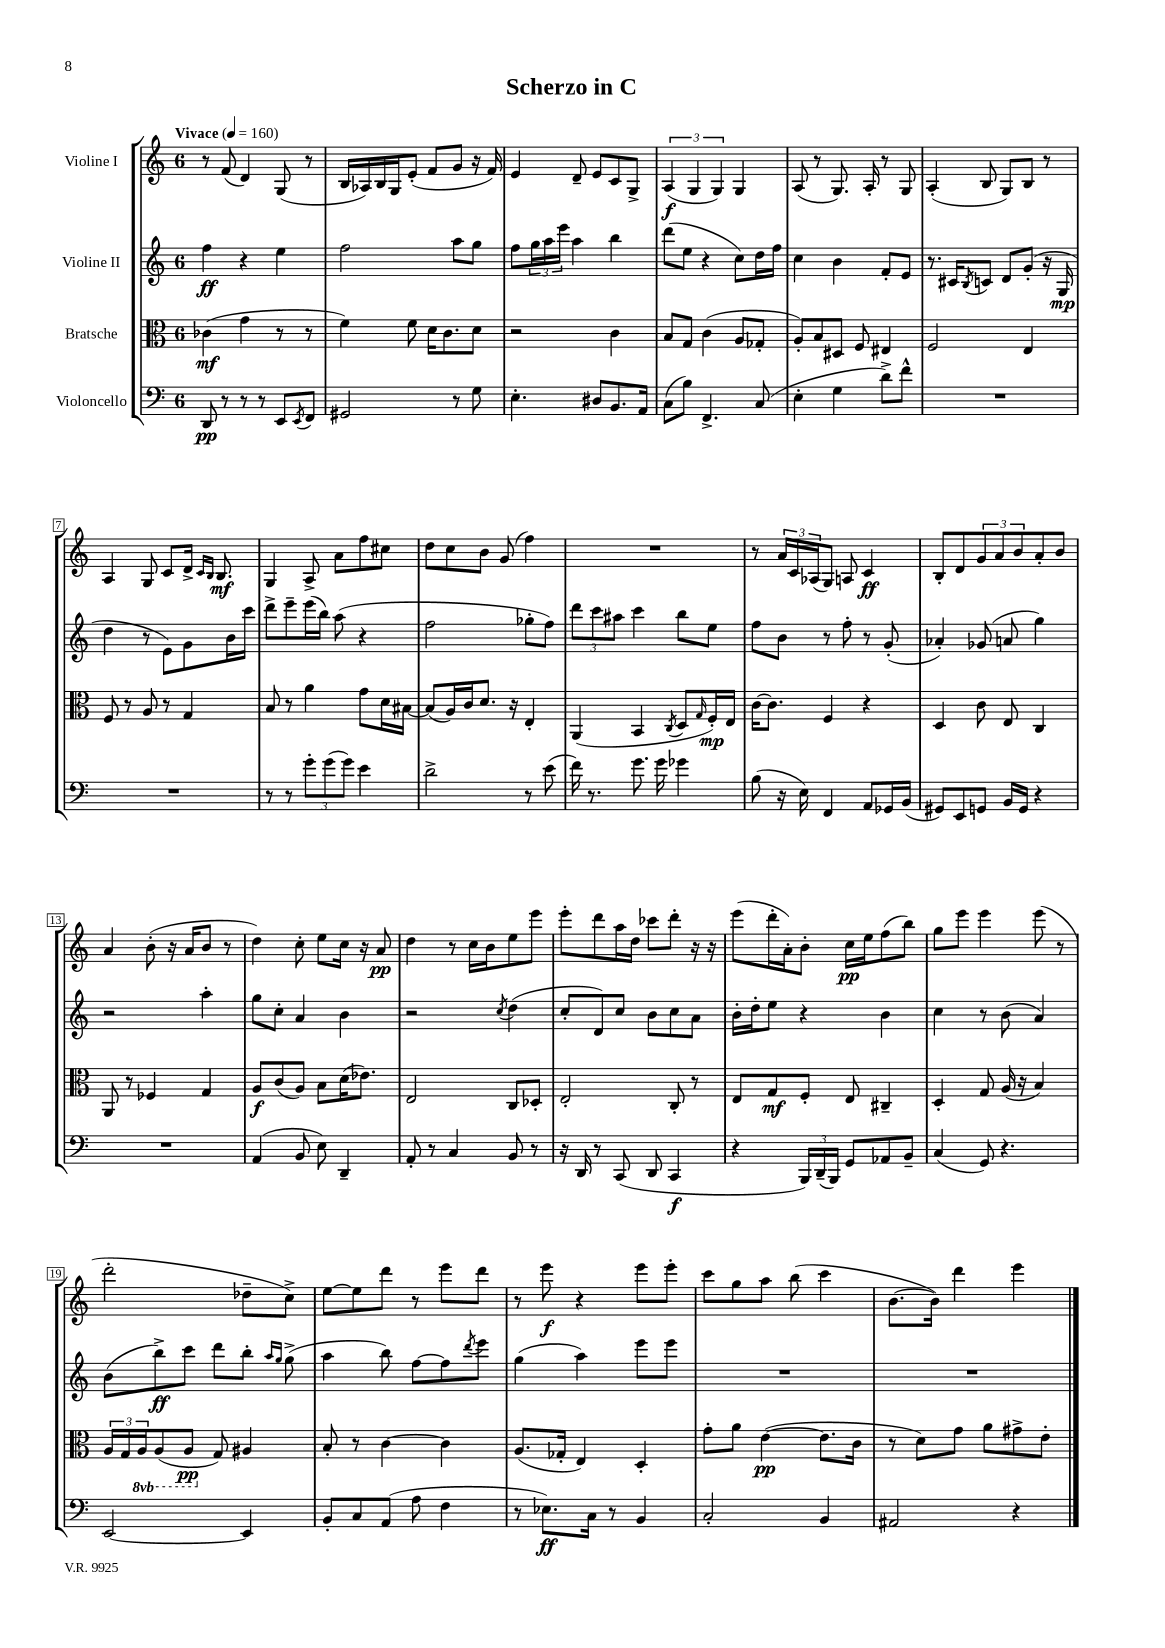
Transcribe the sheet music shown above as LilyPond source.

\header { title = "Scherzo in C" }
<<
\new StaffGroup <<
\new Staff = "s0" \with { instrumentName = "Violine I" } {
    \clef treble \key c \major \once \override Staff.TimeSignature.style = #'single-digit \time 6/8 \tempo "Vivace" 4 = 160
    r8 f'8( d'4) g8( r8 |
    b16 aes16) b16 g16 e'8-.( f'8 g'8 r16 f'16) |
    e'4 d'8-- e'8 c'8 g8-> |
    \tuplet 3/2 { a4\f( g4 g4) } g4 |
    a8( r8 g8.) a16-. r8 g8 |
    a4-.( b8 g8) b8 r8 |
    a4 g8 c'8 d'16-> \grace { c'16 b16 } b8.\mf |
    g4 a8-> a'8 f''8 cis''8 |
    d''8 c''8 b'8 g'8( f''4) |
    R2. |
    r8 \tuplet 3/2 { a'16 c'16 aes16( } g8) a8 c'4\ff |
    b8-. d'8 \tuplet 3/2 { g'8 a'8 b'8 } a'8-. b'8 |
    a'4 b'8-.( r16 a'16 b'8 r8 |
    d''4) c''8-. e''8 c''16 r16 a'8\pp |
    d''4 r8 c''16 b'16 e''8 e'''8 |
    e'''8-. d'''8 a''16 d''16 ces'''8 d'''8-. r16 r16 |
    e'''8( d'''16-. a'16-.) b'8-. c''16\pp e''16 f''8( b''8) |
    g''8 e'''8 e'''4 e'''8( r8 |
    d'''2-. des''8-- c''8->) |
    e''8~ e''8 d'''8 r8 e'''8 d'''8 |
    r8 e'''8\f r4 e'''8 e'''8-. |
    c'''8 g''8 a''8 b''8( c'''4 |
    b'8.~ b'16) d'''4 e'''4 \bar "|." |
}
\new Staff = "s1" \with { instrumentName = "Violine II" } {
    \clef treble \key c \major \once \override Staff.TimeSignature.style = #'single-digit \time 6/8
    f''4\ff r4 e''4 |
    f''2 a''8 g''8 |
    f''8 \tuplet 3/2 { g''16 a''16 e'''16 } a''4 b''4 |
    d'''8( e''8 r4 c''8) d''16 f''16 |
    c''4 b'4 f'8-. e'8 |
    r8. cis'16 \acciaccatura { b8 } c'8 d'8 g'8-.( r16 g16\mp |
    d''4 r8 e'8) g'8 b'16 c'''16 |
    d'''8-> e'''8-- e'''16( b''16) a''8( r4 |
    f''2 ges''8-. f''8) |
    \tuplet 3/2 { d'''8 c'''8 ais''8 } c'''4 b''8 e''8 |
    f''8 b'8 r8 f''8-. r8 g'8-.( |
    aes'4-.) ges'8( a'8 g''4) |
    r2 a''4-. |
    g''8 c''8-. a'4 b'4 |
    r2 \acciaccatura { c''8 } d''4( |
    c''8-. d'8) c''8 b'8 c''8 a'8 |
    b'16-. d''16-. e''8 r4 b'4 |
    c''4 r8 b'8( a'4) |
    b'8( b''8->\ff) c'''8 d'''8 b''8-. \grace { a''16 g''16 } g''8->( |
    a''4 b''8) f''8~ f''8 \acciaccatura { d'''8 } e'''8 |
    g''4( a''4) e'''8 e'''8 |
    R2. |
    R2. \bar "|." |
}
\new Staff = "s2" \with { instrumentName = "Bratsche" } {
    \clef alto \key c \major \once \override Staff.TimeSignature.style = #'single-digit \time 6/8 \set Staff.ottavationMarkups = #ottavation-simple-ordinals
    ces'4\mf( g'4 r8 r8 |
    f'4) f'8 d'16 c'8. d'8 |
    r2 c'4 |
    b8 g8 c'4( a8 ges8-. |
    a8-.) b8 dis8 f8 eis4 |
    f2 e4 |
    f8 r8 a8 r8 g4 |
    b8 r8 a'4 g'8 d'16 bis16~ |
    bis8( a16) c'16 d'8. r16 e4-. |
    a,4( b,4 \acciaccatura { c8 } d8 \grace { g16 } f16-.\mp) e16 |
    c'16~ c'8. f4 r4 |
    d4 c'8 e8 c4 |
    a,8 r8 fes4 g4 |
    a8\f c'8( a8) b8 d'16( ees'8.) |
    e2 c8 des8-. |
    e2-. c8-. r8 |
    e8 g8\mf f8-. e8 cis4-- |
    d4-. g8 a16( r16 b4) |
    \tuplet 3/2 { a16 g16 \ottava #-1 a,16 } a,8( a,8\pp \ottava #0 g8) ais4 |
    b8-. r8 c'4~ c'4 |
    a8.( ges16-. e4) d4-. |
    g'8-. a'8 e'4~\pp( e'8. c'16 |
    r8 d'8) g'8 a'8 gis'8-> e'8-. \bar "|." |
}
\new Staff = "s3" \with { instrumentName = "Violoncello" } {
    \clef bass \key c \major \once \override Staff.TimeSignature.style = #'single-digit \time 6/8
    d,8\pp r8 r8 r8 e,8 \acciaccatura { e,8 } f,8 |
    gis,2 r8 g8 |
    e4.-. dis8 b,8. a,16 |
    c8( b8) f,4.-> c8( |
    e4-. g4 d'8->) f'8-^ |
    R2. |
    R2. |
    r8 r8 \tuplet 3/2 { g'8-. g'8( g'8) } e'4 |
    d'2-> r8 e'8( |
    f'16) r8. g'8. g'16 ges'4 |
    b8( r16 e16) f,4 a,8 ges,16 b,16( |
    gis,8) e,8 g,8 b,16 g,16 r4 |
    R2. |
    a,4( b,8 e8) d,4-- |
    a,8-. r8 c4 b,8 r8 |
    r16 d,16 r8 c,8( d,8 c,4\f |
    r4 \tuplet 3/2 { b,,16) d,16--( b,,16) } g,8 aes,8 b,8-- |
    c4( g,8) r4. |
    e,2~ e,4 |
    b,8-. c8 a,8( a8 f4 |
    r8 ees8.\ff) c16 r8 b,4 |
    c2-. b,4 |
    ais,2 r4 \bar "|." |
}
>>
>>
\layout { \context { \Score \override BarNumber.stencil = #(make-stencil-boxer 0.1 0.3 ly:text-interface::print) } }
